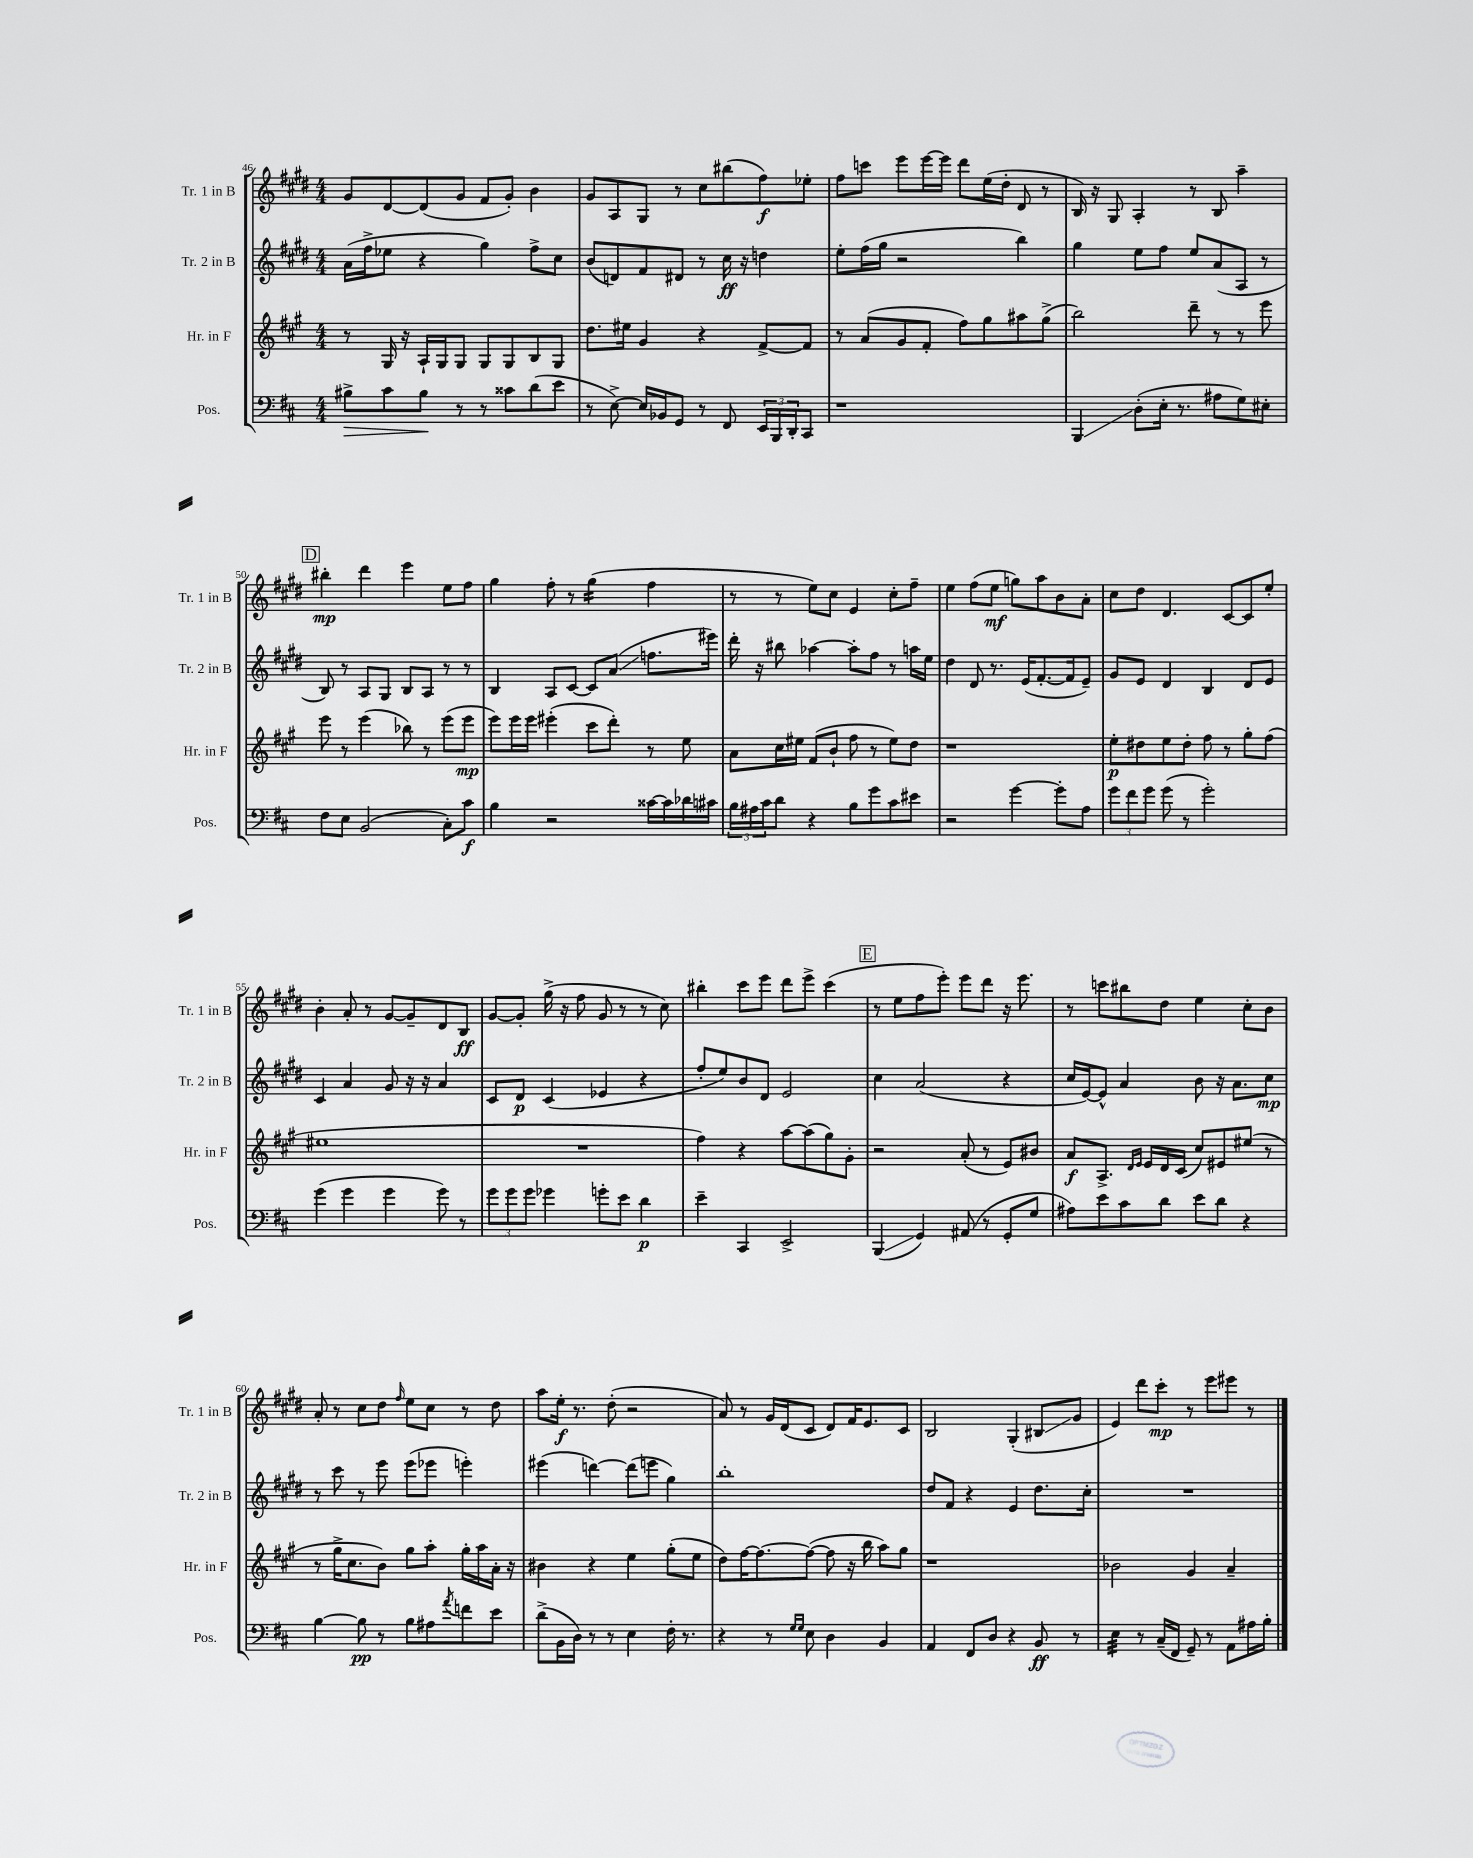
<<
\new StaffGroup <<
\new Staff = "s0" \with { instrumentName = "Tr. 1 in B" shortInstrumentName = "Tr. 1 in B" } {
    \clef treble \key e \major \numericTimeSignature \time 4/4
    gis'8 dis'8~ dis'8( gis'8 fis'8 gis'8-.) b'4 |
    gis'8 a8 gis8 r8 cis''8 bis''8( fis''8\f) ees''8-. |
    fis''8 c'''8 e'''8 e'''16~ e'''16 dis'''8 e''16( dis''16-. dis'8 r8 |
    b16) r16 gis8 a4-. r8 b8 a''4-- |
    \mark \markup { \box "D" } bis''4-.\mp dis'''4 e'''4 e''8 fis''8 |
    gis''4 fis''8-. r8 gis''4:16( fis''4 |
    r8 r8 e''8) cis''8 e'4 cis''8-. fis''8-- |
    e''4 fis''8( e''8\mf g''8) a''8 b'8 a'8-. |
    cis''8 dis''8 dis'4. cis'8~ cis'8 e''8-. |
    b'4-. a'8-. r8 gis'8~ gis'8-- dis'8 b8\ff |
    gis'8~ gis'8-. gis''16->( r16 fis''8 gis'8 r8 r8 cis''8) |
    bis''4-. cis'''8 e'''8 dis'''8 e'''8-> cis'''4( |
    \mark \markup { \box "E" } r8 e''8 fis''8 e'''8-.) e'''8 dis'''8 r16 e'''8. |
    r8 c'''8 bis''8 dis''8 e''4 cis''8-. b'8 |
    a'8-. r8 cis''8 dis''8 \grace { fis''16 } e''8 cis''8 r8 dis''8 |
    a''8 e''16-.\f r8. dis''8-.( r2 |
    a'8) r8 gis'16 dis'16( cis'8 dis'8) fis'16 e'8. cis'8 |
    b2 gis4-.( bis8\glissando gis'8 |
    e'4) dis'''8 cis'''8-.\mp r8 e'''8 eis'''8 r8 \bar "|." |
}
\new Staff = "s1" \with { instrumentName = "Tr. 2 in B" shortInstrumentName = "Tr. 2 in B" } {
    \clef treble \key e \major \numericTimeSignature \time 4/4
    a'16( fis''16-> ees''8 r4 gis''4) fis''8-> cis''8 |
    b'8( d'8) fis'8 dis'8 r8 cis''16\ff r16 d''4 |
    e''8-. fis''16( gis''16 r2 b''4) |
    gis''4 e''8 fis''8 e''8 a'8( a8 r8 |
    \mark \markup { \box "D" } b8) r8 a8 gis8 b8 a8 r8 r8 |
    b4 a8 cis'8~ cis'8 a'8\glissando( f''8. eis'''16) |
    dis'''16-. r16 bis''8 aes''4~ aes''8-. fis''8 r8 a''16 e''16 |
    dis''4 dis'8 r8. e'16( fis'8.~-. fis'16 e'8--) |
    gis'8 e'8 dis'4 b4 dis'8 e'8 |
    cis'4 a'4 gis'8 r16 r16 a'4 |
    cis'8 dis'8\p cis'4( ees'4 r4 |
    fis''8-. e''8) b'8 dis'8 e'2 |
    \mark \markup { \box "E" } cis''4 a'2( r4 |
    cis''16 e'16~) e'8-^ a'4 b'8 r16 a'8. cis''8\mp |
    r8 cis'''8 r8 e'''8 e'''8( ees'''8 e'''4-.) |
    eis'''4( d'''4~) d'''8( e'''8 gis''4) |
    b''1-. |
    dis''8 fis'8 r4 e'4 dis''8. cis''16-. |
    R1 \bar "|." |
}
\new Staff = "s2" \with { instrumentName = "Hr. in F" shortInstrumentName = "Hr. in F" } {
    \clef treble \key a \major \numericTimeSignature \time 4/4
    r8 gis16 r16 a16-! gis16 gis8 gis8 gis8 b8 gis8 |
    d''8. eis''16 gis'4 r4 fis'8~-> fis'8 |
    r8 a'8( gis'8 fis'8-. fis''8) gis''8 ais''8 gis''8->( |
    b''2) d'''8-- r8 r8 e'''8 |
    \mark \markup { \box "D" } e'''8 r8 e'''4( bes''8) r8 e'''8( e'''8\mp |
    e'''8) e'''16 e'''16 eis'''4-.( cis'''8 d'''8-.) r8 e''8 |
    a'8 cis''16 eis''16 fis'8( b'8-! fis''8 r8 eis''8) d''8 |
    r1 |
    e''8-.\p dis''8 e''8 dis''8-. fis''8 r8 gis''8-. fis''8( |
    eis''1 |
    R1 |
    fis''4) r4 a''8~ a''8( gis''8) gis'8-. |
    \mark \markup { \box "E" } r2 a'8-.( r8 e'8) bis'8 |
    a'8\f a8.-> \grace { d'16 e'16 } e'16 d'16 cis'16( cis''8) eis'8 eis''8( r8 |
    r8 gis''16-> cis''8. b'8) gis''8 a''8-. gis''16-. a''16 a'16-. r16 |
    bis'4 r4 e''4 gis''8-.( e''8 |
    d''8) fis''16~ fis''8.~ fis''8~( fis''8 r16 b''16 a''8) gis''8 |
    r1 |
    bes'2 gis'4 a'4-- \bar "|." |
}
\new Staff = "s3" \with { instrumentName = "Pos." shortInstrumentName = "Pos." } {
    \clef bass \key d \major \numericTimeSignature \time 4/4
    bis8->\> cis'8 bis8\! r8 r8 cisis'8 d'8( e'8 |
    r8 e8~->) e16 bes,16 g,8 r8 fis,8 \tuplet 3/2 { e,16 b,,16 d,16-. } cis,8 |
    r1 |
    b,,4\glissando d8-.( e16-. r8. ais8 g8) eis8-. |
    \mark \markup { \box "D" } fis8 e8 b,2( cis8-.) cis'8\f |
    b4 r2 cisis'16~ cisis'16 des'16 cis'16 |
    \tuplet 3/2 { b16 ais16 cis'16 } d'8 r4 b8 g'8 cis'8 eis'8 |
    r2 g'4~ g'8-. a8 |
    \tuplet 3/2 { g'8 fis'8 g'8 } g'8( r8 g'2-.) |
    g'4( g'4 g'4 g'8) r8 |
    \tuplet 3/2 { g'8 g'8 g'8 } ges'4 g'8-. e'8 d'4\p |
    e'4-- cis,4 e,2-> |
    \mark \markup { \box "E" } b,,4\glissando( g,4) ais,8( r8 g,8-. g8 |
    ais8) e'8 cis'8 d'8 e'8 d'8 r4 |
    b4~ b8\pp r8 b8 ais8 \acciaccatura { a'8 } f'8 e'8 |
    d'8->( b,16 d16) r8 r8 e4 fis16-. r8. |
    r4 r8 \grace { g16 g16 } e8 d4 b,4 |
    a,4 fis,8 d8 r4 b,8\ff r8 |
    e4:32 r8 cis16--( fis,16 g,8--) r8 a,8 ais16 b16-. \bar "|." |
}
>>
>>
\layout { \context { \Score currentBarNumber = #46 } }
